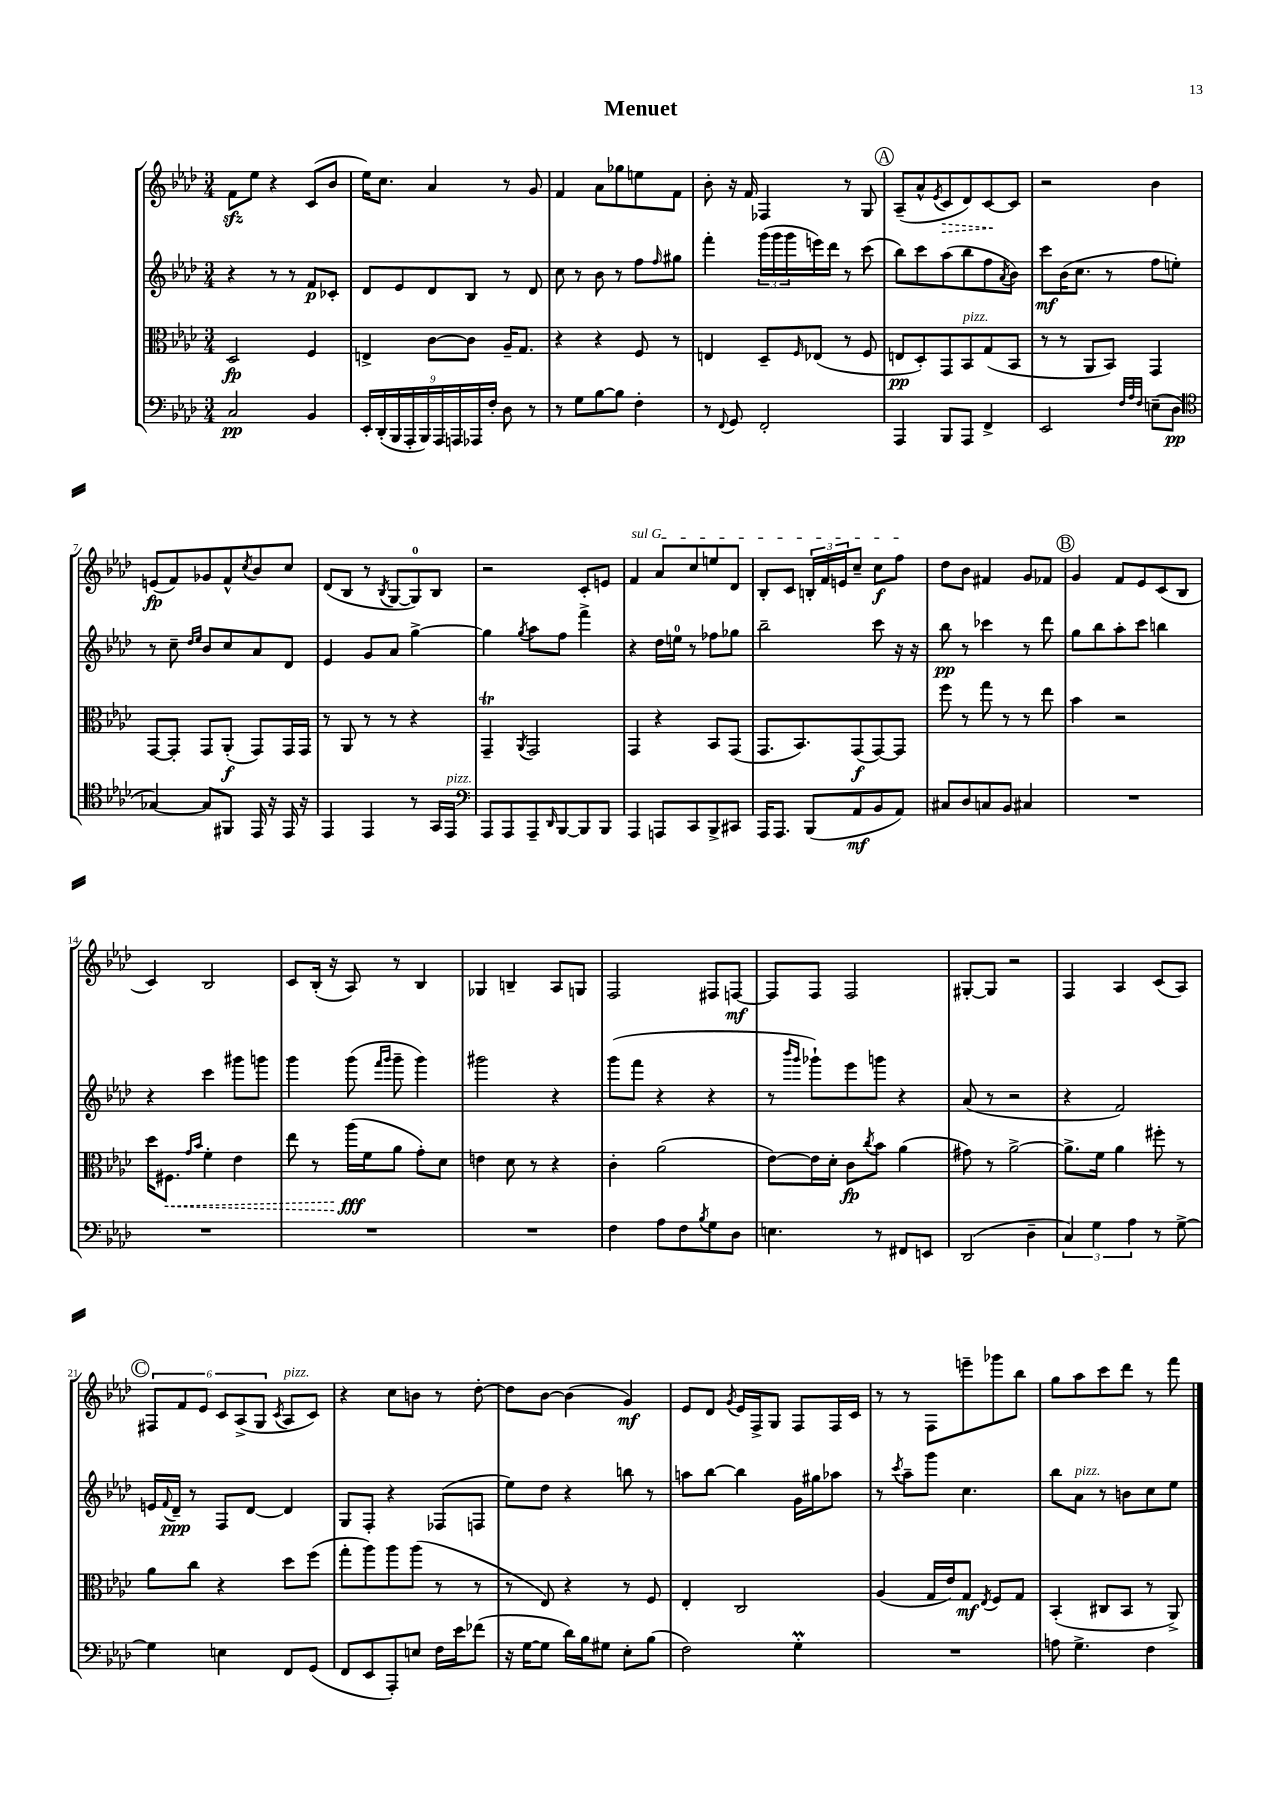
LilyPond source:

\header { title = "Menuet" }
<<
\new StaffGroup <<
\new Staff = "s0" {
    \clef treble \key aes \major \numericTimeSignature \time 3/4
    f'8\sfz ees''8 r4 c'8( bes'8 |
    ees''16) c''8. aes'4 r8 g'8 |
    f'4 aes'8 ges''8 e''8 f'8 |
    bes'8-. r16 f'16 fes4 r8 g8 |
    \mark \markup { \circle "A" } aes8--( aes'8-^ \acciaccatura { ees'8 } \once \override Hairpin.style = #'dashed-line c'8\> des'8) c'8~\! c'8 |
    r2 bes'4 |
    e'8\fp( f'8) ges'8 f'8-^ \acciaccatura { c''8 } bes'8 c''8 |
    des'8( bes8 r8 \acciaccatura { bes8 } g8~ g8-0) bes8 |
    r2 c'8-. e'8 |
    \once \override TextSpanner.bound-details.left.text = \markup { \italic "sul G" } f'4\startTextSpan aes'8 c''8 e''8 des'8 |
    bes8-. c'8 \tuplet 3/2 { b16-. f'16 e'16 } c''8-- c''8\f f''8\stopTextSpan |
    des''8 bes'8 fis'4 g'8 fes'8 |
    \mark \markup { \circle "B" } g'4 f'8 ees'8 c'8( bes8 |
    c'4) bes2 |
    c'8 bes16-.( r16 aes8) r8 bes4 |
    ges4 b4-- aes8 g8 |
    f2 fis8 f8~\mf |
    f8 f8 f2 |
    gis8~-. gis8 r2 |
    f4 aes4 c'8( aes8) |
    \mark \markup { \circle "C" } \tuplet 6/4 { fis8 f'8 ees'8 c'8 aes8->( g8 } \acciaccatura { c'8 } aes8^\markup { \italic "pizz." } c'8) |
    r4 c''8 b'8 r8 des''8~-. |
    des''8 bes'8~ bes'4( g'4\mf) |
    ees'8 des'8 \acciaccatura { g'8 } ees'16 f16-> g8 f8 f16 c'16 |
    r8 r8 f8 e'''8-- ges'''8 bes''8 |
    g''8 aes''8 c'''8 des'''8 r8 f'''8 \bar "|." |
}
\new Staff = "s1" {
    \clef treble \key aes \major \numericTimeSignature \time 3/4
    r4 r8 r8 f'8\p ces'8-. |
    des'8 ees'8 des'8 bes8 r8 des'8 |
    c''8 r8 bes'8 r8 f''8 \grace { f''16 } gis''8 |
    f'''4-. \tuplet 3/2 { g'''16( g'''16 g'''16 } e'''16) des'''16 r8 c'''8( |
    \mark \markup { \circle "A" } bes''8) c'''8 aes''8( bes''8 f''8 \acciaccatura { aes'8 } bes'8) |
    c'''8\mf bes'16( c''8. r8 f''8 e''8-.) |
    r8 c''8-- \grace { des''16 ees''16 } bes'8 c''8 aes'8 des'8 |
    ees'4 g'8 aes'8 g''4~-> |
    g''4 \acciaccatura { g''8 } aes''8 f''8 f'''4-> |
    r4 des''16 e''16-0 r8 fes''8 ges''8 |
    bes''2-- c'''8 r16 r16 |
    bes''8\pp r8 ces'''4 r8 des'''8 |
    \mark \markup { \circle "B" } g''8 bes''8 aes''8-. c'''8 b''4 |
    r4 c'''4 gis'''8 g'''8 |
    g'''4 g'''8( \grace { f'''16 g'''16 } g'''8-- g'''4) |
    gis'''2 r4 |
    g'''8( f'''8 r4 r4 |
    r8 \grace { bes'''16 g'''16 } ges'''8-!) ees'''8 g'''8 r4 |
    aes'8( r8 r2 |
    r4 f'2) |
    \mark \markup { \circle "C" } e'16 \appoggiatura { f'8 } des'16--\ppp r8 f8 des'8~ des'4 |
    g8 f8-. r4 fes8( f8 |
    ees''8) des''8 r4 b''8 r8 |
    a''8 bes''8~ bes''4 g'16 gis''16 aes''8 |
    r8 \acciaccatura { c'''8 } aes''8-- g'''8 c''4. |
    bes''8 aes'8^\markup { \italic "pizz." } r8 b'8 c''8 ees''8 \bar "|." |
}
\new Staff = "s2" {
    \clef alto \key aes \major \numericTimeSignature \time 3/4
    des2\fp f4 |
    e4-> c'8~ c'8 aes16-- g8. |
    r4 r4 f8 r8 |
    e4 des8-- \grace { f16 } ees8( r8 f8 |
    \mark \markup { \circle "A" } e8\pp des8-.) g,8 bes,8^\markup { \italic "pizz." } g8( bes,8 |
    r8 r8 aes,8 bes,8) g,4 |
    g,8~ g,8-. g,8 aes,8-.\f( g,8) g,16 g,16 |
    r8 aes,8 r8 r8 r4 |
    g,4--\trill \acciaccatura { aes,8 } g,2 |
    g,4 r4 bes,8 g,8( |
    g,8. bes,8.) g,8\f( g,8~) g,8 |
    f''8 r8 g''8 r8 r8 ees''8 |
    \mark \markup { \circle "B" } bes'4 r2 |
    des''16 \once \override Hairpin.style = #'dashed-line fis8.\< \grace { g'16 bes'16 } f'4-. ees'4 |
    ees''8 r8 aes''16\fff\!( f'16 aes'8 g'8-.) des'8 |
    e'4 des'8 r8 r4 |
    c'4-. aes'2( |
    ees'8~) ees'16 des'16-. c'8\fp \acciaccatura { c''8 } bes'8 aes'4( |
    gis'8) r8 aes'2~-> |
    aes'8.-> f'16 aes'4 fis''8-. r8 |
    \mark \markup { \circle "C" } aes'8 c''8 r4 des''8 f''8( |
    g''8-. aes''8) aes''8 aes''8( r8 r8 |
    r8 ees8) r4 r8 f8 |
    ees4-. c2 |
    aes4( g16 ees'16) g8\mf \acciaccatura { ees8 } f8 g8 |
    bes,4-.( cis8 bes,8 r8 aes,8->) \bar "|." |
}
\new Staff = "s3" {
    \clef bass \key aes \major \numericTimeSignature \time 3/4
    c2\pp bes,4 |
    \tuplet 9/8 { ees,16-. des,16-.( bes,,16 aes,,16-. bes,,16) aes,,16 a,,16 aes,,16 f16-. } des8 r8 |
    r8 g8 bes8~ bes8 f4-. |
    r8 \appoggiatura { f,8 } g,8 f,2-. |
    \mark \markup { \circle "A" } aes,,4 bes,,8 aes,,8 f,4-> |
    ees,2 \grace { f32 aes32 f32 } e8--( des8\pp |
    \clef tenor ges4~) ges8 fis,8 ees,16 r16 ees,16 r16 |
    ees,4 ees,4 r8 g,16 ees,16^\markup { \italic "pizz." } |
    \clef bass aes,,8 aes,,8 aes,,8-- \grace { des,16 } bes,,8~ bes,,8 bes,,8 |
    aes,,4 a,,8 c,8 bes,,8-> cis,8 |
    aes,,16 aes,,8. bes,,8( aes,8\mf bes,8 aes,8) |
    cis8 des8 c8 bes,8 cis4 |
    \mark \markup { \circle "B" } R2. |
    R2. |
    R2. |
    R2. |
    f4 aes8 f8 \acciaccatura { bes8 } g8 des8 |
    e4. r8 fis,8 e,8 |
    des,2( des4-- |
    \tuplet 3/2 { c4) g4 aes4 } r8 g8~-> |
    \mark \markup { \circle "C" } g4 e4 f,8 g,8( |
    f,8 ees,8 aes,,8-.) e8 f16 ees'16 fes'8( |
    r16 g16~ g8 des'16) bes16 gis8 ees8-. bes8( |
    f2) g4-.\prall |
    R2. |
    a8 g4.-> f4 \bar "|." |
}
>>
>>
